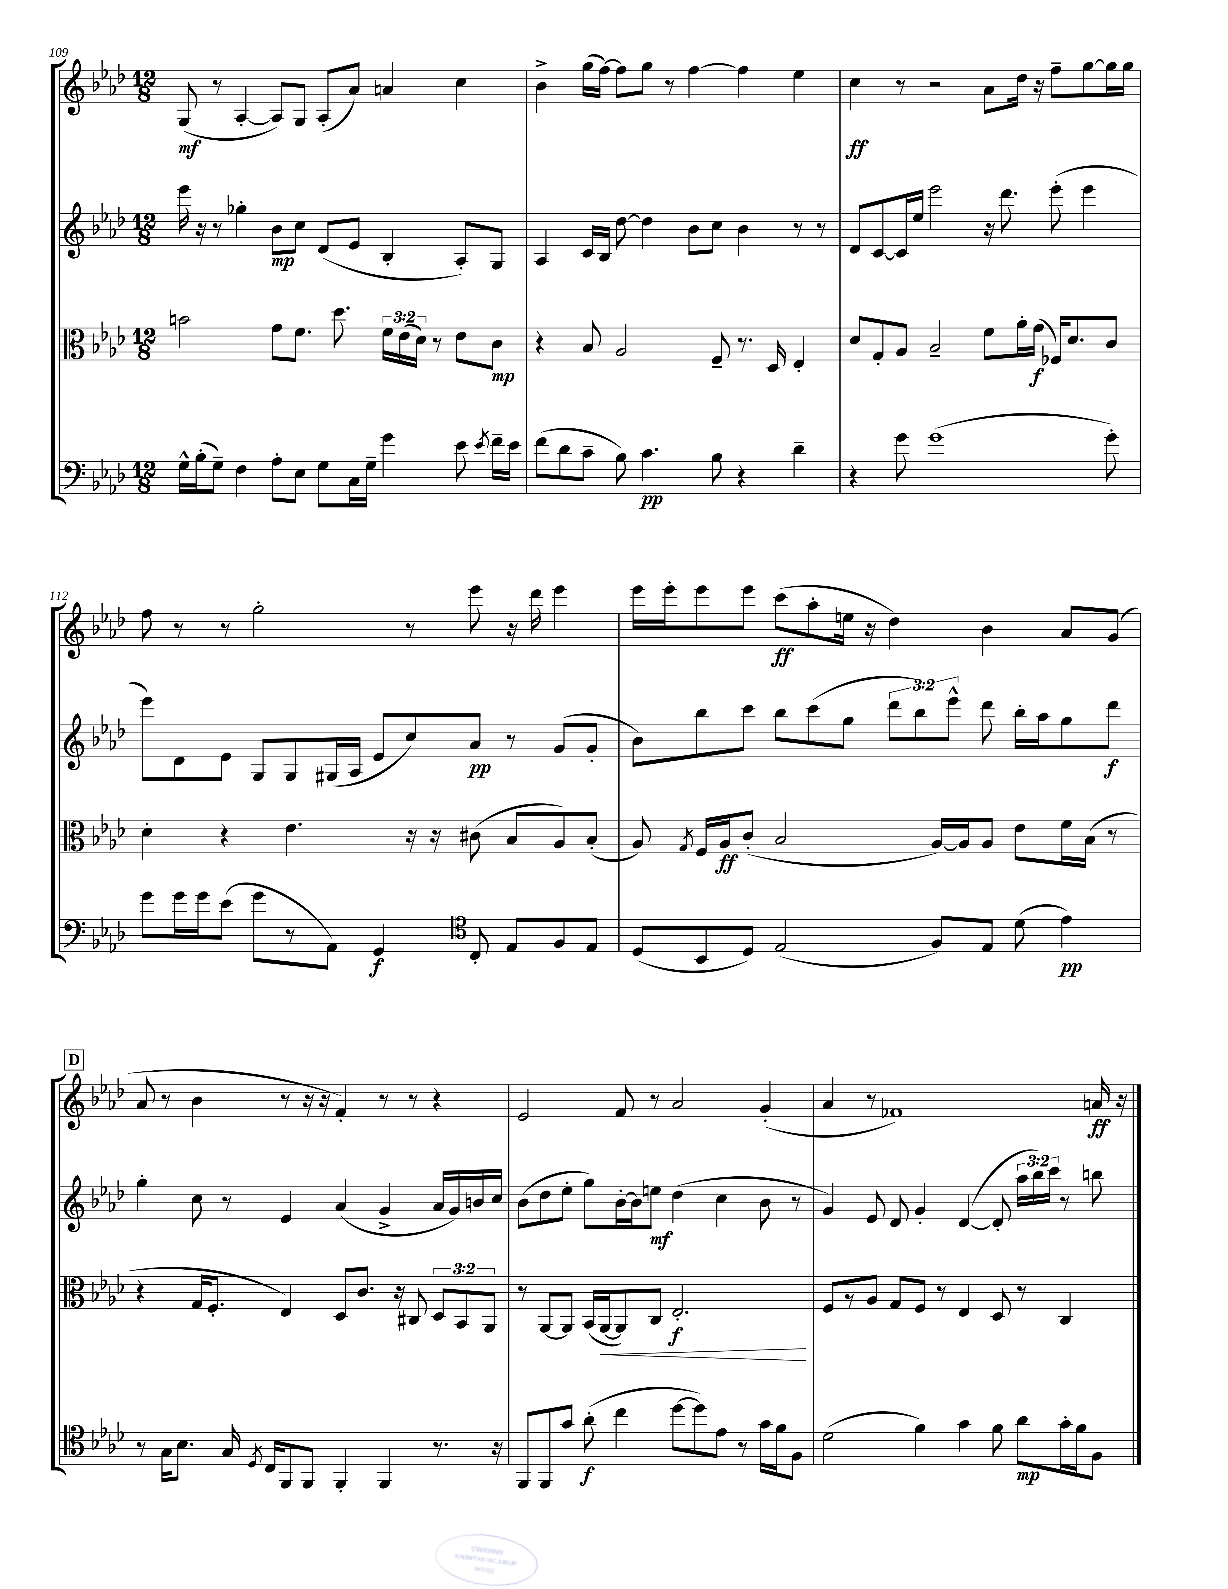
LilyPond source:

<<
\new StaffGroup <<
\new Staff = "s0" {
    \clef treble \key aes \major \numericTimeSignature \time 12/8
    \autoBeamOff g8\mf( r8 aes4~-. aes8[) g8] aes8[-.( aes'8]) a'4 c''4 |
    bes'4-> g''16[( f''16]~) f''8[ g''8] r8 f''4~ f''4 ees''4 |
    c''4\ff r8 r2 aes'8[ des''16] r16 f''8[-- g''8~ g''16 g''16] |
    f''8 r8 r8 g''2-. r8 ees'''8 r16 des'''16 ees'''4 |
    ees'''16[ ees'''16-. ees'''8 ees'''8] c'''8[\ff( aes''8-. e''16] r16 des''4) bes'4 aes'8[ g'8]( |
    \mark \markup { \box "D" } aes'8 r8 bes'4 r8 r16 r16 f'4-.) r8 r8 r4 |
    ees'2 f'8 r8 aes'2 g'4-.( |
    aes'4 r8 fes'1) a'16\ff r16 \bar "|." |
}
\new Staff = "s1" {
    \clef treble \key aes \major \numericTimeSignature \time 12/8 \override Staff.TupletNumber.text = #tuplet-number::calc-fraction-text
    \autoBeamOff ees'''16 r16 r8 ges''4-. bes'8[\mp c''8] des'8[( ees'8] bes4-. aes8[-.) g8] |
    aes4 c'16[ bes16] des''8~ des''4 bes'8[ c''8] bes'4 r8 r8 |
    des'8[ c'8~ c'16 ees''16] ees'''2 r16 des'''8. ees'''8-.( ees'''4 |
    ees'''8[) des'8 ees'8] g8[ g8 gis16( aes16] ees'8[ c''8) aes'8]\pp r8 g'8[( g'8]-. |
    bes'8[) bes''8 c'''8] bes''8[ c'''8( g''8] \tuplet 3/2 { des'''8[ bes''8) ees'''8]-^ } des'''8 bes''16[-. aes''16 g''8 des'''8]\f |
    \mark \markup { \box "D" } g''4-. c''8 r8 ees'4 aes'4( g'4-> aes'16[ g'16) b'16 c''16] |
    bes'8[( des''8 ees''8]-. g''8[) bes'16~-. bes'16 e''8]\mf des''4( c''4 bes'8 r8 |
    g'4) ees'8 des'8 g'4-. des'4~( des'8-. \tuplet 3/2 { aes''16[ bes''16) c'''16] } r8 b''8 \bar "|." |
}
\new Staff = "s2" {
    \clef alto \key aes \major \numericTimeSignature \time 12/8 \override Staff.TupletNumber.text = #tuplet-number::calc-fraction-text
    \autoBeamOff b'2 g'8[ f'8.] des''8. \tuplet 3/2 { f'16[ ees'16( des'16]) } r8 ees'8[ c'8]\mp |
    r4 bes8 aes2 f8-- r8. des16 ees4-. |
    des'8[ g8-. aes8] bes2-- f'8[ aes'16-. g'16]\f( fes16[) des'8. c'8] |
    des'4-. r4 ees'4. r16 r16 cis'8( bes8[ aes8) bes8]-.( |
    aes8) \acciaccatura { g8 } f16[ aes16\ff c'8]-.( bes2 aes16[~) aes16 aes8] ees'8[ f'16 bes16]( r8 |
    \mark \markup { \box "D" } r4 g16[ f8.]-. ees4) des8[ c'8.] r16 cis8 \tuplet 3/2 { des8[ bes,8 aes,8] } |
    r8 aes,8[~ aes,8] bes,16[( aes,16~\< aes,8) c8] ees2.-.\f\! |
    f8[ r8 aes8] g8[ f8] r8 ees4 des8 r8 c4 \bar "|." |
}
\new Staff = "s3" {
    \clef bass \key aes \major \numericTimeSignature \time 12/8
    \autoBeamOff g16[-^ bes16-.( g8]--) f4 aes8[-. ees8] g8[ c16 g16]-- g'4 ees'8 \acciaccatura { ees'8 } f'16[-- ees'16] |
    f'8[( des'8 c'8]-- bes8) c'4.\pp bes8 r4 des'4-- |
    r4 g'8 g'1( g'8-.) |
    g'8[ g'16 g'16 ees'8]( g'8[ r8 aes,8]) g,4\f \clef tenor c8-. ees8[ f8 ees8] |
    des8[( bes,8 des8]) ees2( f8[) ees8] des'8( ees'4\pp) |
    \mark \markup { \box "D" } r8 g16[ bes8.] g16 \acciaccatura { des8 } c16[ f,8 f,8] f,4-. f,4 r8. r16 |
    f,8[ f,8 g'8] aes'8-.\f( c''4 des''8[~ des''8) ees'8] r8 g'16[ f'16 f8] |
    des'2( f'4) g'4 f'8 aes'8[\mp g'16-. f'16 f8] \bar "|." |
}
>>
>>
\layout { \context { \Score currentBarNumber = #109 } }
